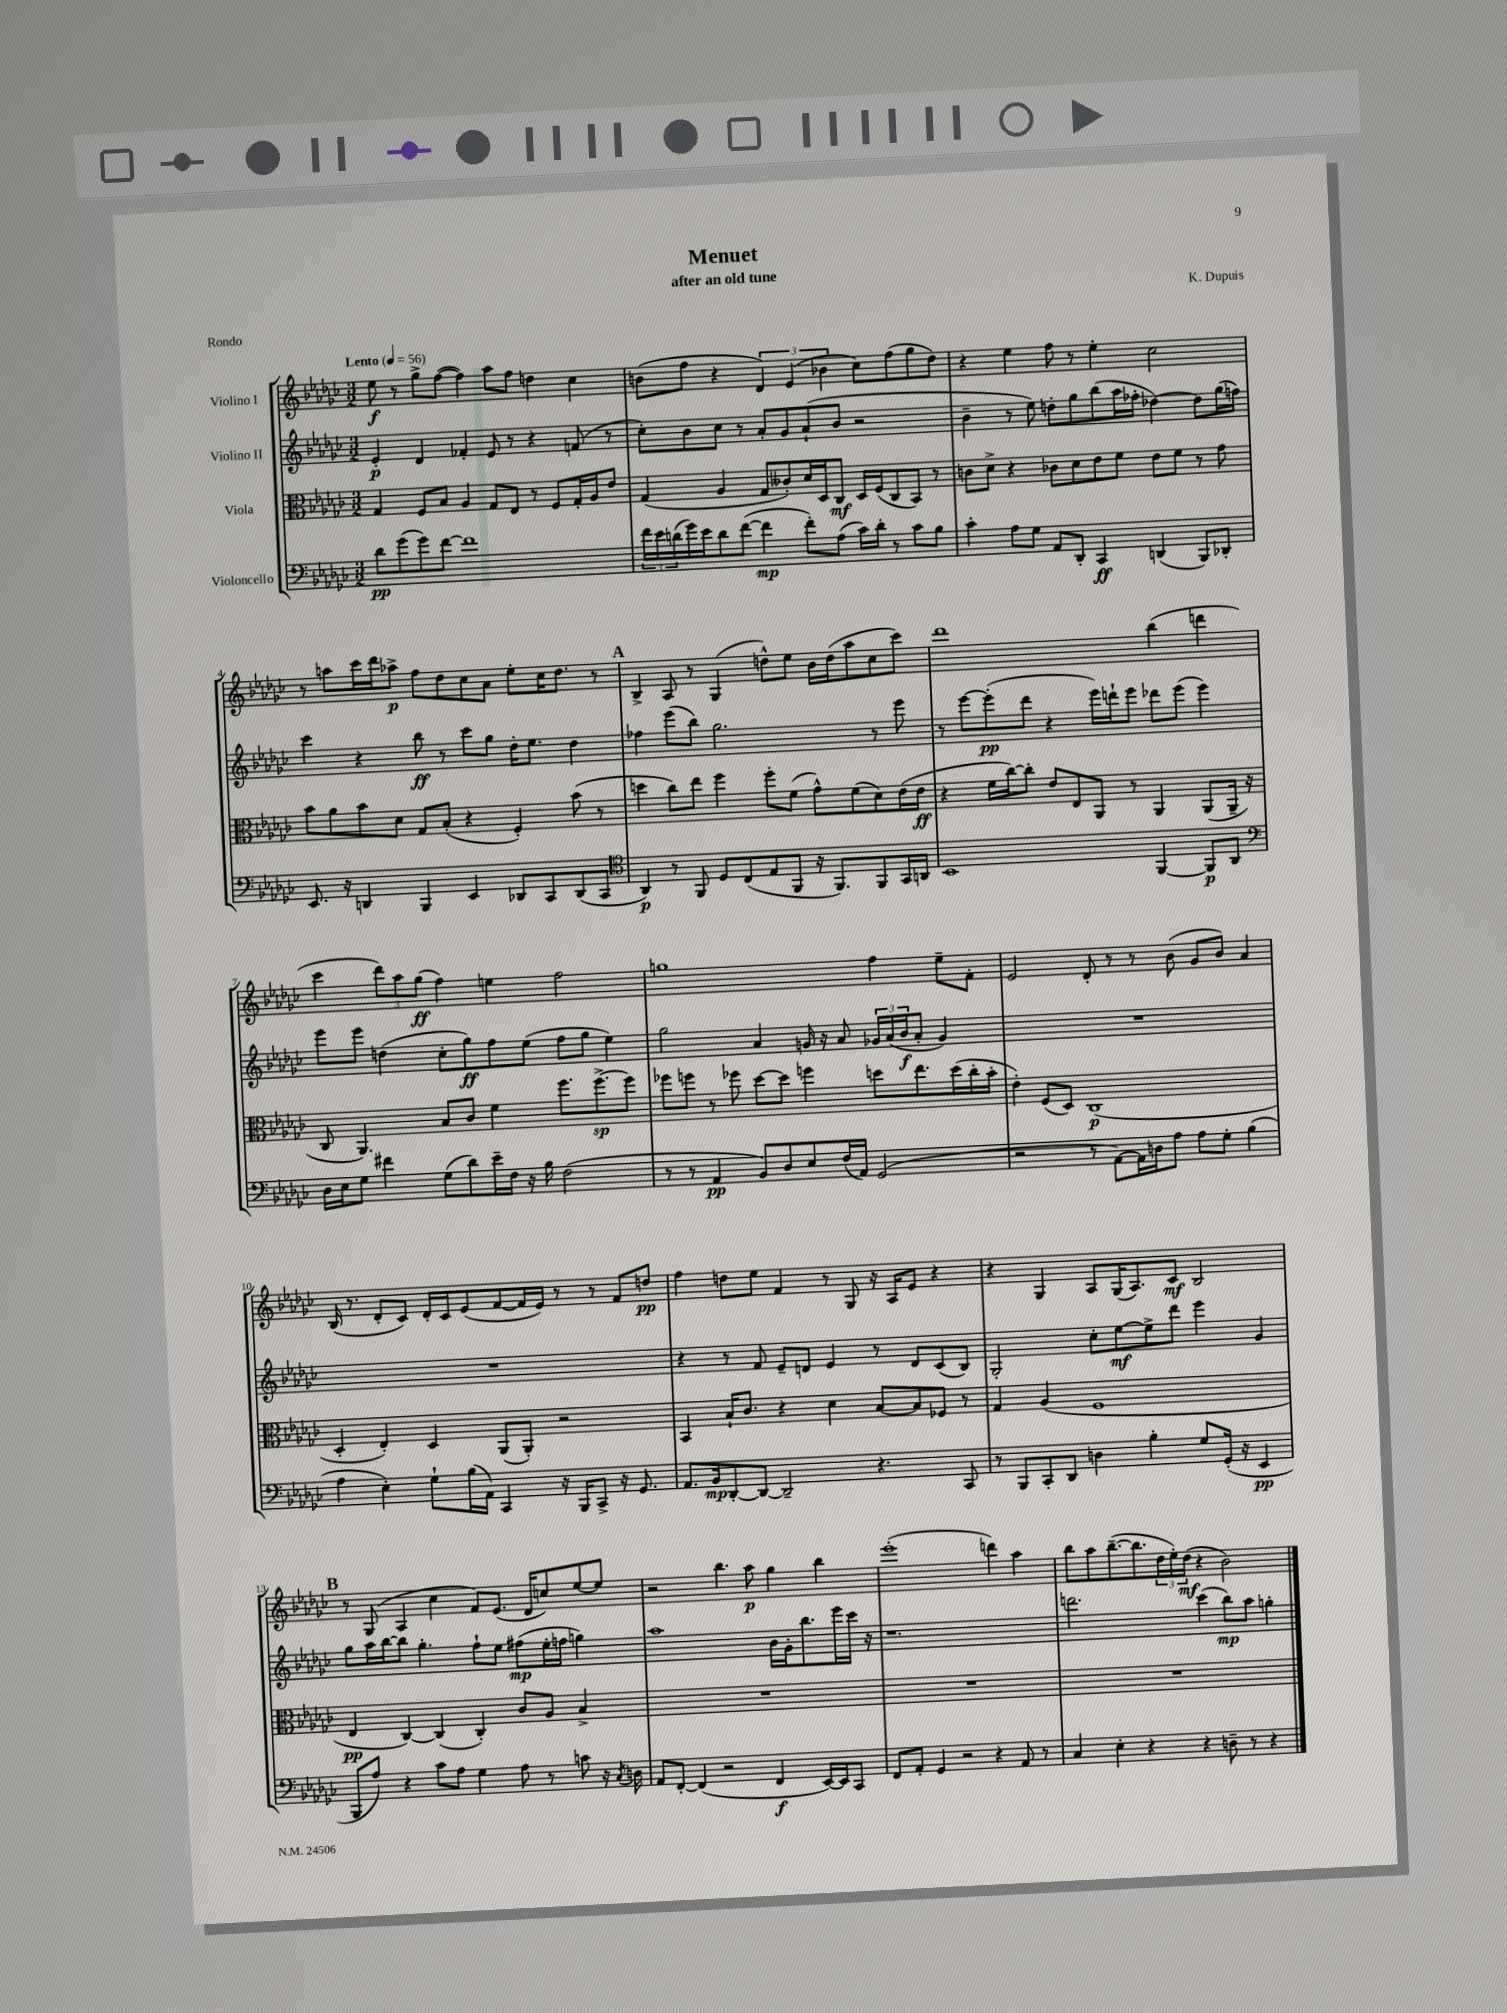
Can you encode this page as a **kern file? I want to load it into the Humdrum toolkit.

**kern	**kern	**kern	**kern
*staff4	*staff3	*staff2	*staff1
*clefF4	*clefC3	*clefG2	*clefG2
*k[b-e-a-d-g-c-]	*k[b-e-a-d-g-c-]	*k[b-e-a-d-g-c-]	*k[b-e-a-d-g-c-]
*M3/2	*M3/2	*M3/2	*M3/2
*MM56	*MM56	*MM56	*MM56
8d-\L	4G-/	4e-'/	8ee-\
(8g-\	.	.	8r
8g-\)	8F/L	4d-/	8gg-^\L
[8f\J	8B-/J	.	([8ff\J
1f]	4A-/	4f-'/	4ff\])
.	8G-/L	8e-/	8aa-\L
.	8E-/J	8r	8ff\J
.	8r	4r	4dd\
.	8F/L	.	.
.	16G-'/L	(8f/	4cc-\
.	16A-/J	.	.
.	8e-/J	8r	.
=	=	=	=
24f\LL	(4G-/	8cc-'\L)	(8b\L
24e-\	.	.	.
(24d\	.	.	.
16g-\)	.	8b-\	8ff\J
16e-\J	.	.	.
8d\	4A-/	8cc-\J	4r
([8f\J	.	8r	.
4f\]	8G-/L	8a-'/L	6d-/)
.	8c--'/)	8g-/	.
.	.	.	(6e-/
8f'\L)	16d-/L	(8a-`/	.
.	16D-/J	.	.
.	.	.	6b-\
(8A-\J	8C-/J	8b-/J	.
16c-\LL)	16D-/LL	2r	8cc-\L)
16d'\JJ	(16F/J	.	.
8r	8C-/	.	(8ff\
8c-\L	8BB-/J)	.	8gg-\
8B-\J	8r	.	8dd-\J)
=	=	=	=
4c-'\	8c\L	4b-~\	4r
.	8d-^\J	.	.
8A-\L	4r	8r	4ee-\
8G-\J	.	8ee-\)	.
8AA-/L	8c-\L	8dd'\L	8ff\
8DD-'/J	8d-\	8gg-\	8r
4CC-/	8e-\	(8bb-\	4ee-'\
.	8f\J	16aa-\L	.
.	.	16ff-'\JJ	.
(4DD/	8e-\L	[4dd-\)	2cc-\
.	8f\J	.	.
8BBB-/L)	8r	8dd-\]L	.
8DD-'/J	8g-\	(16gg-\L	.
.	.	16ff\JJ)	.
=	=	=	=
8.EE-/	8b-\L	4ccc-\	8r
.	8a-\	.	8aa\L
16r	.	.	.
4DD/	8b-\	4r	16ccc-\L
.	.	.	16ddd-\J
.	8d-\J	.	8aa-^\J
4BBB-/	8G-/L	8bb-\	8ff\L
.	(8B-'/J	8r	8dd-\
4EE-/	4r	8ccc-\L	8cc-\
.	.	8gg-\J	8a-\J
8DD-/L	4F'/)	16dd-'\LK	8ee-'\L
.	.	8.ee-\J	.
8CC-/	.	.	16cc-\K
.	.	.	8.dd-\J
(8DD-/	(8b-\	4dd-\	.
8CC-/J	8r	.	8r
=	=	=	=
*clefC4	*	*	*
4AA-/)	4dd\	4ff-\	4B-^/
8r	8cc-\L)	(8eee-\L	8A-/
8FF/	8ee-\J	8bb-\J)	8r
8D-/L	4ff\	2.gg-\	(4G-/
(8C-/	.	.	.
8E-/	8ff'\L	.	8dd^^\L)
8FF/J	(8f\J	.	8ee-\J
16r	8g-^^\L)	.	16b-\LL
8.FF/L)	.	.	(16dd\J
.	(8f\	.	8aa-\
8FF/	8d-\)	8r	8cc-\
16GG-/L	(16e-\L	8eee-\	8ccc-\J)
16AA/JJ	16e-\JJ	.	.
=	=	=	=
1BB-	4r	8r	1ddd-
.	.	[8eee-\L	.
.	16f\LL	(8eee-'\]	.
.	[16cc-\J)	.	.
.	8cc-'\]J	8ddd-\J	.
.	8e-/L	4r	.
.	8E-/	.	.
.	8AA-/J	16eee-\LL)	.
.	.	16ddd`\J	.
.	8r	8eee-\J	.
[4FF/	4AA-/	8ddd-\L	(4bb-\
.	.	(8eee-\J	.
8FF/]L	(8AA-/L	4eee-\)	4ddd\
8AA-/J	16AA-~/Jk	.	.
.	16r	.	.
=	=	=	=
*clefF4	*	*	*
16D-\LL	8C-/	8eee-\L	4ccc-\
16E-\J	.	.	.
8G-\J	4.AA-/)	8eee-\J	.
4f#\	.	(4dd\	12ddd-\L)
.	.	.	12aa-\
.	.	.	(12gg-\J
(8G-\L	8B-/L	8cc-'\L	4ff\)
8d-\)	8c-/J	8gg-\)	.
16e-~\L	4f\	8ff\	4ee\
16F\JJ	.	.	.
16r	.	(8ee-\J	.
16B-\	.	.	.
(2F\	8.ff\L	8ff\L	2ff\
.	.	8gg-\J	.
.	[8.ff^\	.	.
.	.	4ee-\)	.
.	8ff\]J	.	.
=	=	=	=
8r	8ff-\L	2gg-\	1gg
8r	8ff\J	.	.
4AA-/	8r	.	.
.	8ff-\	.	.
8BB-/L)	[8dd-\L	4a-/	.
8D-/	8dd-\]J	.	.
8E-/	4ff\	16g/	.
.	.	16r	.
(16F/L	.	8a-/	.
16AA-/JJ)	.	.	.
(2GG-/	8dd\L	24g-/LL	4ff\
.	.	(24a-/	.
.	.	24b-/J	.
.	8.ee-\	8a-'/J	.
.	.	4g-/)	8ee-~\L
.	(16dd\L	.	.
.	16cc-'\	.	8f'\J
.	16b-'\JJ	.	.
=	=	=	=
2r	4e-'\)	1.r	2e-/
.	(8F/L	.	.
.	8D-/J)	.	.
8r	(1C-	.	8d-'/
[8AA-\L)	.	.	8r
16AA-\]L	.	.	8r
16D\J	.	.	.
8A-\J	.	.	(8b-\
8A-\L	.	.	8g-/L
8G-'\J	.	.	8b-/J)
(4B-\	.	.	4a-/
=	=	=	=
4A-\	4D-'/	1.r	(16B-/
.	.	.	8.r
4E-'\)	4E-'/)	.	8d-'/L
.	.	.	8c-/J)
8G-`\L	4D-/	.	16d-'/LL
.	.	.	16c-/J
(16B-\L	.	.	(8e-/
16AA-\JJ)	.	.	.
4CC-/	(8AA-/L	.	[8f/
.	8AA-'/J)	.	16f/]L
.	.	.	16e-/JJ)
16r	2r	.	8r
16BBB-/LK	.	.	.
8CC-^/J	.	.	8r
16r	.	.	8f/L
8.GG-/	.	.	.
.	.	.	8dd/J
=	=	=	=
8.AA-/L	4BB-/	4r	4ff\
16BB-/k	.	.	.
[8DD-'/	16B-`/LK	8r	8dd\L
.	8.c-/J	.	.
8DD-/_J	.	8f/	8ee-\J
2DD-~/]	4r	8e-~/L	4f/
.	.	8d/J	.
.	4d-\	4e-/	8r
.	.	.	8G-/
4.r	[8B-/L	8r	16r
.	.	.	16A-/LK
.	8B-/]	8d/L	8e-/J
.	8F-/J	(8c-/	4r
8CC-/	8r	8B-/J)	.
=	=	=	=
8r	4G-/	2G-'/	4r
8BBB-/L	.	.	.
8CC-'/	(4A-/	.	4G-/
8DD-/J	.	.	.
4D\	1F	8cc-'\L	8A-/L
.	.	[8ee-\	(16G-/K
.	.	.	8.A-/)
4B-'\	.	8ee-^\]	.
.	.	8ddd-\J	8c-/J
8G-/L	.	4eee-\	2B-/
(16GG-'/Jk	.	.	.
16r	.	.	.
4EE-/	.	4g-/	.
=	=	=	=
8BBB-/L	4E-/	8gg-\L	8r
8A-/J)	.	16aa-\L	(8G-/
.	.	[16bb-\J	.
4r	[4C-/)	8bb-\]J	4A-/
.	.	4.gg-'\	.
8c-\L	(4C-/]	.	4cc-\
8A-\J	.	.	.
4G-\	4C-'/)	8ff`\L	8f/L)
.	.	8ee-\J	(8.e-/J
8A-\	8c-/L	(8ff#\L	.
.	.	.	16d-/LK
8r	8A-/J	16ee-'\L	8cc/)
.	.	16ff\JJ	.
8c\	4B-^/	4gg\)	[8ee-/
16r	.	.	8ee-/]J
8qC-/	.	.	.
16D\	.	.	.
=	=	=	=
8AA-/L	1.r	1aa-	2r
[8FF'/J	.	.	.
(4FF/]	.	.	.
2r	.	.	4.bb-\
.	.	.	8aa-\
4FF/	.	16b-\LL	4gg-\
.	.	16g-'\J	.
.	.	8.bb-\	.
[16EE-/LL)	.	.	4bb-\
16EE-/]J	.	16eee-\L	.
8CC-/J	.	16ccc-\JJ	.
.	.	16r	.
=	=	=	=
8FF/L	1.r	1.r	(1eee-'
8AA-'/J	.	.	.
4GG-/	.	.	.
2r	.	.	.
4r	.	.	4ddd\)
8AA-/	.	.	4aa-\
8r	.	.	.
=	=	=	=
4C-/	1.r	2.ddd\	8bb-\L
.	.	.	8aa-\
4E-'\	.	.	([8.bb-~\
.	.	.	8.bb-\]
4r	.	.	.
.	.	.	24dd-\L
.	.	.	24ee-'\)
.	.	.	(24dd-\JJ
4r	.	(4ccc-\	4r
8D~\	.	8bb-\L)	2b-\)
8r	.	8aa-\J	.
4r	.	4gg'\	.
==	==	==	==
*-	*-	*-	*-
